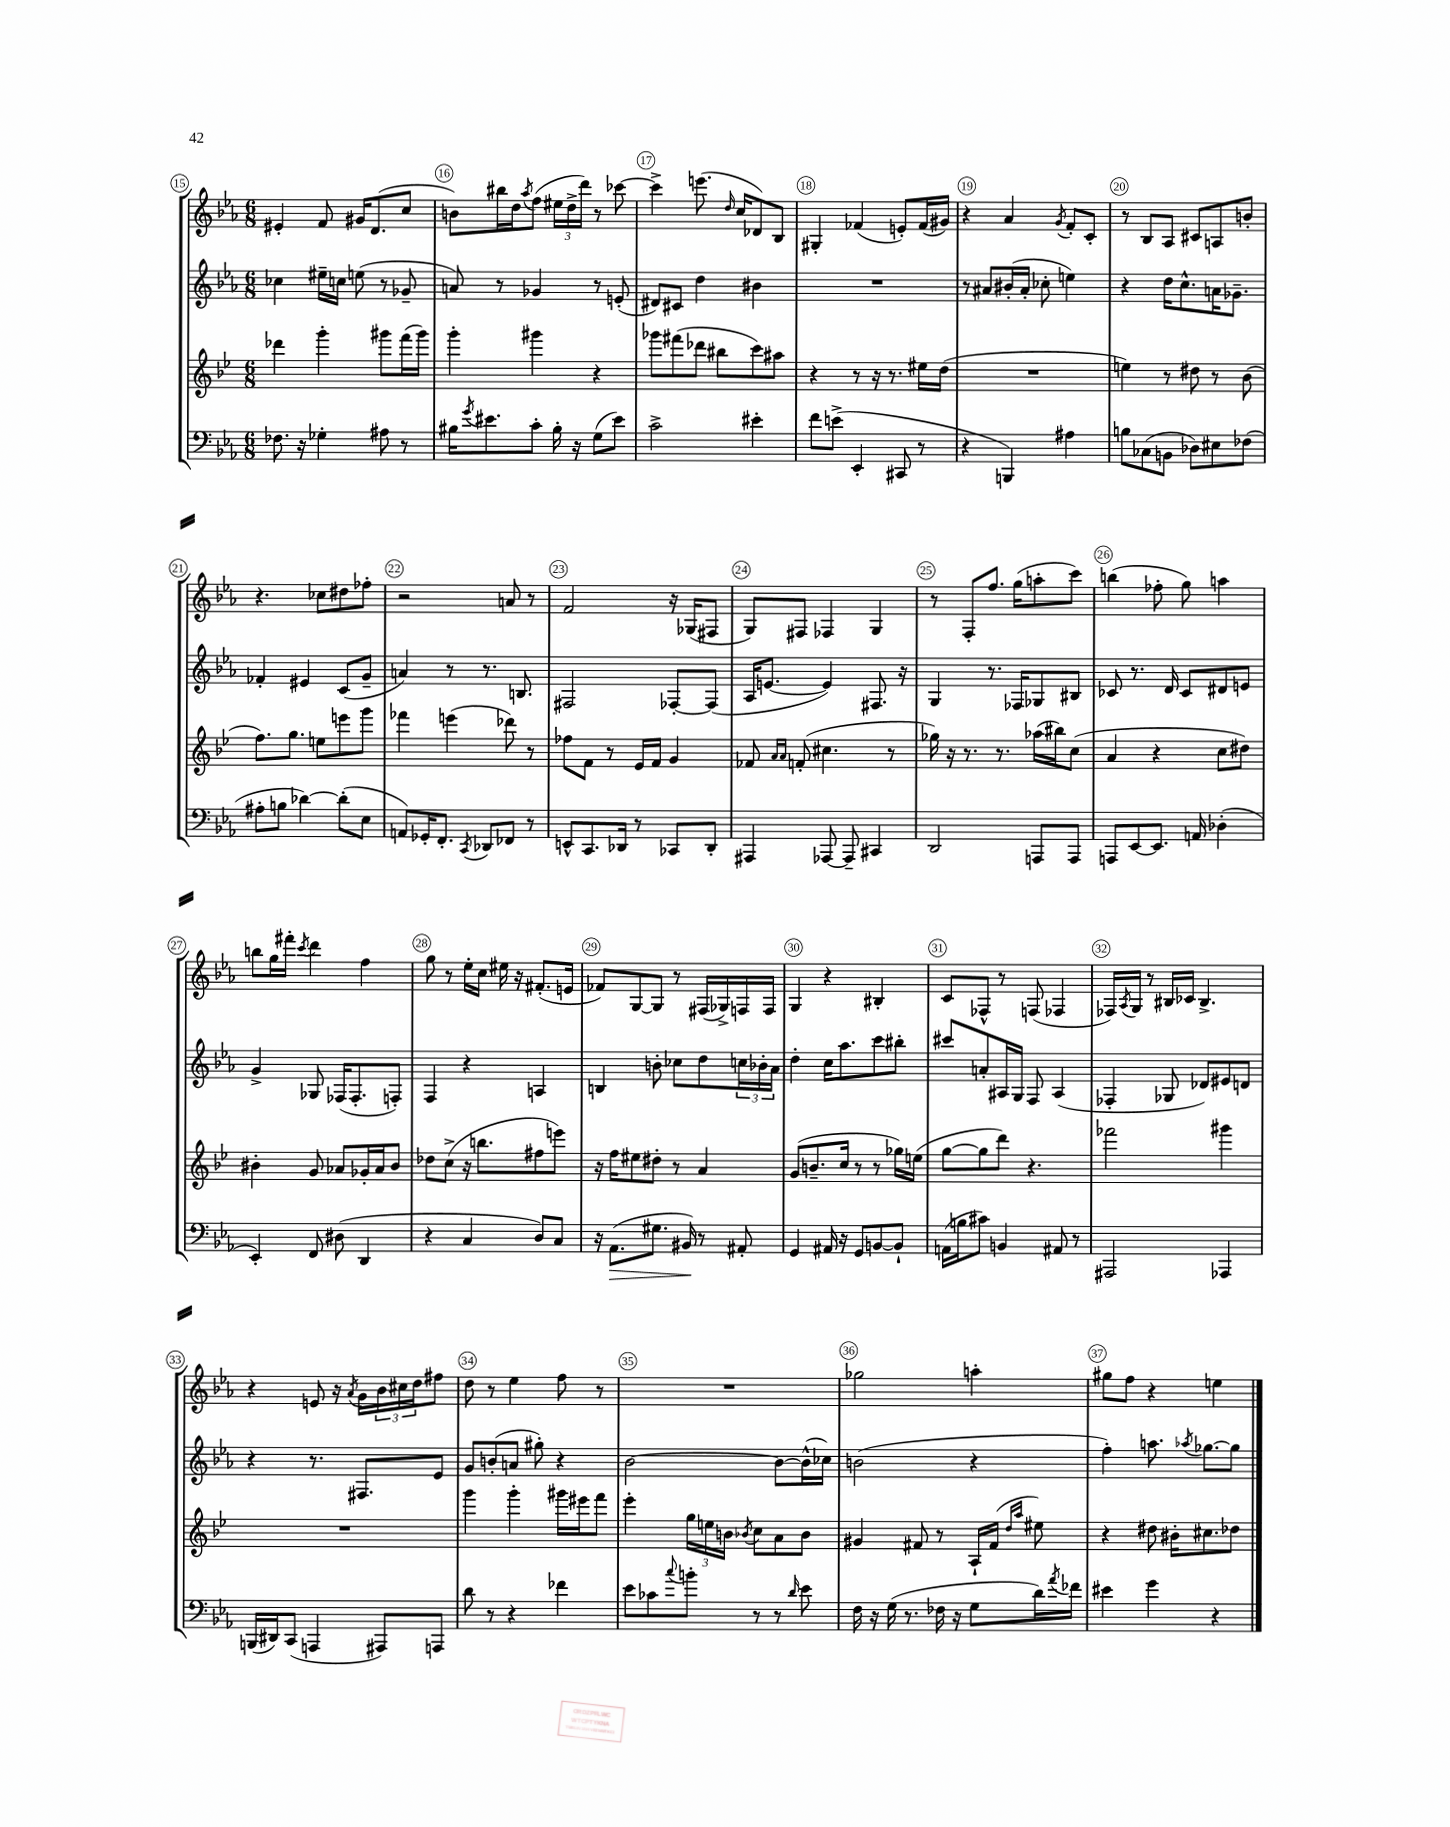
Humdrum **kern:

**kern	**kern	**kern	**kern
*staff4	*staff3	*staff2	*staff1
*clefF4	*clefG2	*clefG2	*clefG2
*k[b-e-a-]	*k[b-e-]	*k[b-e-a-]	*k[b-e-a-]
*M6/8	*M6/8	*M6/8	*M6/8
8.F-	4ddd-	4cc-	4e#'
16r	.	.	.
4G-'	4ggg'	16ee#~	8f
.	.	16cc	.
.	.	(8ee	16g#
.	.	.	(8.d
8A#	8ggg#	8r	.
8r	(16fff	8g-~	8cc
.	16ggg#)	.	.
=	=	=	=
16B#	4ggg'	8a)	8b)
8qg	.	.	.
8.e#	.	.	.
.	.	8r	16bb#
.	.	.	16dd
.	.	.	8qaa-
8c'	4ggg#	4g-	(8ff
16B#'	.	.	24ee#
.	.	.	24dd^
16r	.	.	.
.	.	.	24ddd)
(8G	4r	8r	8r
8e#)	.	(8e'	[8ccc-
=	=	=	=
2c^	8ggg-	8d#)	4ccc-^]
.	(8fff#	8c#	.
.	8ddd-	4dd	(8.eee
.	8bb#	.	.
.	.	.	16qqdd
.	.	.	16cc
4e#'	8ccc)	4b#	8d-)
.	8aa#	.	8B-
=	=	=	=
8f	4r	2.r	4G#'
(8e^	.	.	.
4EE-'	8r	.	(4f-
.	16r	.	.
.	8.r	.	.
8CC#	.	.	8e')
8r	16ee#	.	(16f-
.	(16dd	.	16g#)
=	=	=	=
4r	2.r	8r	4r
.	.	8a#	.
4BBB)	.	(16b#'	4a-
.	.	16a#'	.
.	.	8cc-'	.
.	.	.	8qg
4A#	.	4ee)	8f'
.	.	.	8c'
=	=	=	=
8B	4ee)	4r	8r
(8C-	.	.	8B-
8BB	8r	16dd	8A-
.	.	8.cc^^	.
8D-)	8dd#	.	8c#
8E#	8r	16a	8A
.	.	8.g-~	.
(8F-	(8b-	.	8b'
=	=	=	=
8A#'	8.ff)	4f-'	4.r
8B	.	.	.
.	8.gg	.	.
[4d-)	.	4e#	.
.	8ee	.	8cc-
(8d-']	8eee	(8c	8dd#
8E-	8ggg	8g~	8ff-'
=	=	=	=
8AA)	4fff-	4a)	2r
16GG-'	.	.	.
8.FF'	.	.	.
.	(4eee	8r	.
8qCC	.	.	.
8DD-	.	8.r	.
8FF-	8ddd-)	.	8a
.	.	8.B	.
8r	8r	.	8r
=	=	=	=
8EE^^	8ff-	2F#	2f
8.CC	8f	.	.
.	8r	.	.
16DD-	.	.	.
8r	16e-	.	.
.	16f	.	.
8CC-	4g	[8F-'	16r
.	.	.	(16G-
8DD-'	.	(8F-]	8F#
=	=	=	=
4AAA#	8f-	16A-	8G)
.	.	[8.e	.
.	16qqa	.	.
.	16qqa	.	.
.	(8f'	.	8F#
[8AAA-	4.cc#	4e])	4F-
8AAA-~]	.	.	.
4CC#	.	8.F#	4G
.	8r	.	.
.	.	16r	.
=	=	=	=
2DD	16gg-)	4G	8r
.	16r	.	.
.	8.r	.	8F'
.	.	8.r	8.ff
.	8.r	.	.
.	.	16F-	(16gg
8AAA	(16aa-	8G-	8aa'
.	16bb#)	.	.
8AAA	(8cc	8B#	8ccc)
=	=	=	=
8AAA	4a	8c-	(4bb
[8EE-	.	8.r	.
8.EE-]	4r	.	8ff-'
.	.	16d	.
.	.	8c-	8gg)
16AA	.	.	.
(4D-'	8cc	8d#	4aa
.	8dd#)	8e	.
=	=	=	=
4EE-')	4b#'	4g^	8bb
.	.	.	16gg
.	.	.	16fff#'
.	.	.	8qccc
8FF	8g	8G-	4ddd
(8D#	8a-	(16F-	.
.	.	8.F-'	.
4DD	16g-'	.	4ff
.	16a-	.	.
.	8b#	8F')	.
=	=	=	=
4r	8dd-	4F	8gg
.	(8cc^	.	8r
4C	16r	4r	16ee-'
.	8.bb	.	16cc
.	.	.	16ee#
.	.	.	16r
8D)	8ff#	4A	(8.f#'
8C	8eee)	.	.
.	.	.	16e
=	=	=	=
16r	16r	4B	8f-)
(8.AA-	16ff	.	.
.	8ee#	.	[8G
8.G#	8dd#'	8b'	8G]
.	8r	8cc-	8r
16BB#)	.	.	.
8r	4a	8dd	(16F#
.	.	.	16G-^)
8AA#'	.	24cc	16F
.	.	24b-'	.
.	.	.	16F
.	.	24a-	.
=	=	=	=
4GG	(8g	4dd'	4G
.	8.b~	.	.
16AA#	.	16cc	4r
16r	16cc	8.aa-	.
8GG	8r	.	.
[8BB	8r	8ccc	4B#'
8BB`]	16gg-)	8bb#'	.
.	(16ee	.	.
=	=	=	=
(16AA	[8gg	8ccc#	8c
16B	.	.	.
8c#)	8gg]	8a'	8F-^^
4BB	8ddd)	16A#	8r
.	.	16G	.
.	4.r	8F	(8F
8AA#	.	(4A#	4F-
8r	.	.	.
=	=	=	=
2AAA#	2fff-	4F-'	16F-)
.	.	.	8qA-
.	.	.	16G
.	.	.	8r
.	.	8G-	16B#
.	.	.	16c-
.	.	8d-)	4.B#^
4AAA-	4ggg#	8e#	.
.	.	8d	.
=	=	=	=
(16BBB	2.r	4r	4r
16DD#)	.	.	.
(8CC	.	.	.
4AAA	.	8.r	8e
.	.	.	16r
.	.	.	8qa-
.	.	8.F#	16g
8AAA#)	.	.	24b-
.	.	.	24cc#
.	.	.	24dd
8AAA	.	8e-	8ff#
=	=	=	=
8d	4ggg	8g	8dd
8r	.	(8b'	8r
4r	4ggg'	8a	4ee-
.	.	8gg#')	.
4f-	16ggg#	4r	8ff
.	16eee#	.	.
.	8fff	.	8r
=	=	=	=
8e-	4eee-'	[2b-	2.r
8c-	.	.	.
8qqcc	.	.	.
8b'	24gg	.	.
.	24ee	.	.
.	24b	.	.
.	8qb-	.	.
8r	8cc	.	.
8r	8a	8b-_	.
16qqd	.	.	.
8e-	8b-	(16b-^^]	.
.	.	16cc-)	.
=	=	=	=
16F	4g#	(2b	2gg-
16r	.	.	.
(16G	.	.	.
8.r	.	.	.
.	8f#	.	.
16F-	8r	.	.
16r	.	.	.
8G	16A`	4r	4aa'
.	(16f#	.	.
.	16qqdd	.	.
.	16qqaa	.	.
16d)	8ee#)	.	.
8qa-	.	.	.
16f-	.	.	.
=	=	=	=
4e#	4r	4ff')	8gg#
.	.	.	8ff
4g	8dd#	8.aa	4r
.	16b#'	.	.
.	.	8qaa-	.
.	8.cc#	[8.gg-	.
4r	.	.	4ee
.	8dd-	8gg-]	.
==	==	==	==
*-	*-	*-	*-
